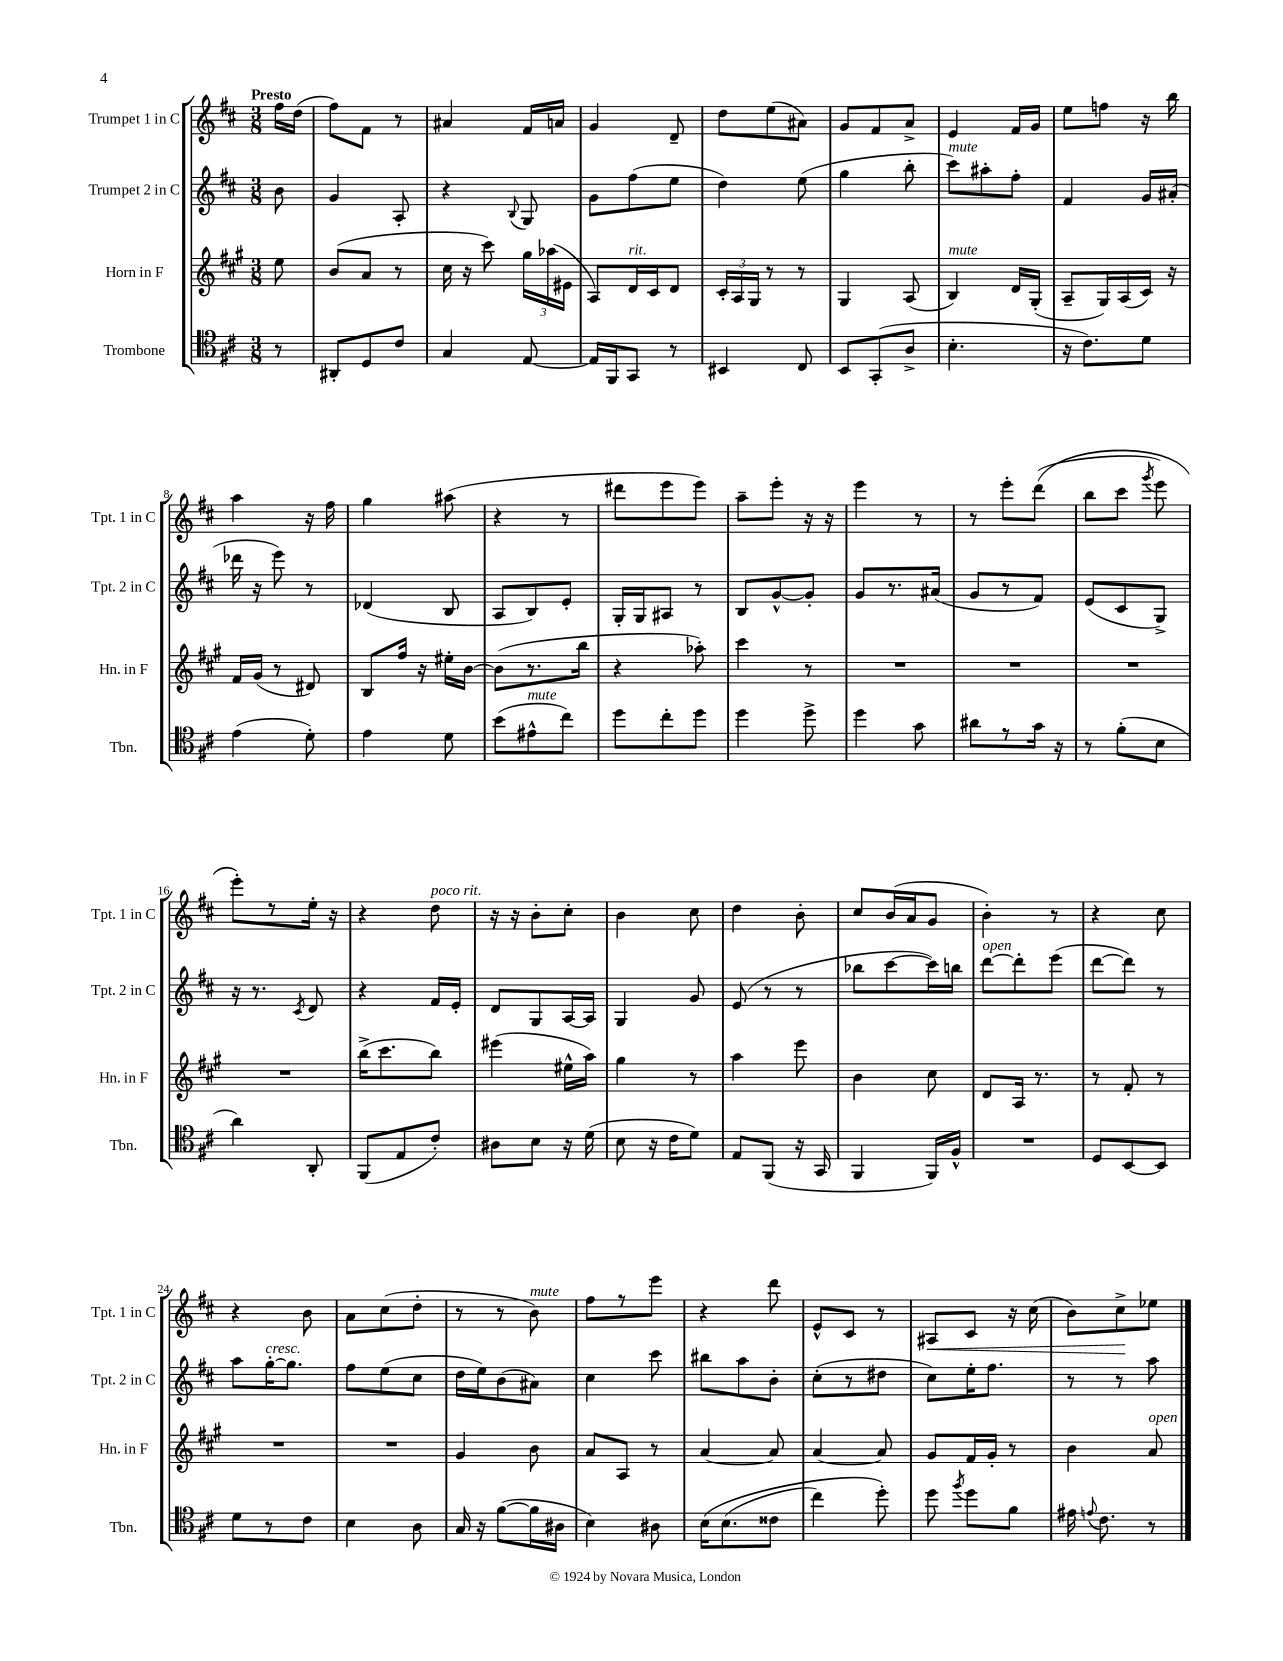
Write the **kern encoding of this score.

**kern	**kern	**kern	**kern
*staff4	*staff3	*staff2	*staff1
*clefC4	*clefG2	*clefG2	*clefG2
*k[f#c#]	*k[f#c#g#]	*k[f#c#]	*k[f#c#]
*M3/8	*M3/8	*M3/8	*M3/8
8r	8ee	8b	16ff#
.	.	.	(16dd
=	=	=	=
8AA#'	(8b	4g	8ff#)
8D	8a	.	8f#
8c#	8r	8A'	8r
=	=	=	=
4G	16cc#	4r	4a#
.	16r	.	.
.	8ccc#)	.	.
.	.	8qqB	.
[8E	24gg#	8G	16f#
.	(24aa-	.	.
.	.	.	16a
.	24e#	.	.
=	=	=	=
16E]	8A)	8g	4g
16FF#	.	.	.
8GG	16d	(8ff#	.
.	16c#	.	.
8r	8d	8ee	8d~
=	=	=	=
4BB#	24c#'	4dd)	8dd
.	24A	.	.
.	24G#	.	.
.	8r	.	(8ee
8C#	8r	(8ee	8a#)
=	=	=	=
8BB	4G#	4gg	8g
(8GG'	.	.	8f#
8A^	(8A	8bb'	8a^
=	=	=	=
4.B'	4B)	8ccc#)	4e
.	.	8aa#'	.
.	16d	8ff#'	16f#
.	(16G#'	.	16g
=	=	=	=
16r	8A~	4f#	8ee
8.c#)	.	.	.
.	16G#)	.	8ff
.	(16A	.	.
8d	16c#)	16g	16r
.	16r	(16a#'	16bb
=	=	=	=
(4e	16f#	16ddd-	4aa
.	(16g#	16r	.
.	8r	8eee)	.
8d')	8d#)	8r	16r
.	.	.	16ff#
=	=	=	=
4e	8B	(4d-	4gg
.	16ff#	.	.
.	16r	.	.
8d	16ee#'	8B	(8aa#
.	[16b	.	.
=	=	=	=
(8b	(8b]	8A	4r
8e#^^	8.r	8B)	.
8cc#)	.	8e'	8r
.	16bb	.	.
=	=	=	=
8dd	4r	16G'	8ddd#
.	.	16G	.
8cc#'	.	8A#	8eee
8dd	8aa-')	8r	8eee)
=	=	=	=
4dd	4ccc#	8B	8aa~
.	.	[8g^^	8eee'
8dd^	8r	8g']	16r
.	.	.	16r
=	=	=	=
4dd	4.r	8g	4eee
.	.	8.r	.
8g	.	.	8r
.	.	(16a#	.
=	=	=	=
8a#	4.r	8g	8r
8r	.	8r	8eee'
16g	.	8f#)	&((8ddd
16r	.	.	.
=	=	=	=
8r	4.r	(8e	8bb
(8f#'	.	8c#	8ccc#
.	.	.	8qggg
8B	.	8G^)	8eee)
=	=	=	=
4a)	4.r	16r	8eee'&)
.	.	8.r	.
.	.	.	8r
.	.	8qc#	.
8AA'	.	8d	16ee'
.	.	.	16r
=	=	=	=
(8FF#	(16bb^	4r	4r
.	8.ccc#	.	.
8E	.	.	.
8c#')	8bb)	16f#	8dd
.	.	16e'	.
=	=	=	=
8A#	(4eee#	8d	16r
.	.	.	16r
8B	.	8G	8b'
16r	16ee#^^	[16A	8cc#'
(16d	16aa)	16A]	.
=	=	=	=
8B	4gg#	4G	4b
16r	.	.	.
16c#	.	.	.
8d)	8r	8g	8cc#
=	=	=	=
8E	4aa	(8e	4dd
(8FF#	.	8r	.
16r	8eee	8r	8b'
16GG	.	.	.
=	=	=	=
4FF#	4b	8bb-	8cc#
.	.	[8ccc#	(16b
.	.	.	16a
16FF#)	8cc#	16ccc#])	8g
16F#^^	.	16bb	.
=	=	=	=
4.r	8d	[8ddd	4b')
.	16A	8ddd']	.
.	8.r	.	.
.	.	(8eee	8r
=	=	=	=
8D	8r	[8ddd	4r
[8BB	8f#'	8ddd])	.
8BB]	8r	8r	8cc#
=	=	=	=
8d	4.r	8aa	4r
8r	.	[16gg'	.
.	.	8.gg]	.
8c#	.	.	8b
=	=	=	=
4B	4.r	8ff#	8a
.	.	(8ee	(8cc#
8A	.	8cc#	8dd'
=	=	=	=
16G	4g#	16dd	8r
16r	.	16ee)	.
([8f#	.	(8b	8r
16f#]	8b	8a#)	8b)
16A#	.	.	.
=	=	=	=
4B)	8a	4cc#	8ff#
.	8A	.	8r
8A#	8r	8ccc#	8eee
=	=	=	=
&(16B	[4a	8bb#	4r
(8.B	.	.	.
.	.	8aa	.
8c##	8a]	8b'	8ddd
=	=	=	=
4cc#)	[4a	(8cc#'	8e^^
.	.	8r	8c#
8dd'&)	8a]	8dd#	8r
=	=	=	=
8dd	8g#	8cc#)	8A#
8qff#	.	.	.
8dd	16f#	16ee'	8c#
.	16g#'	8.ff#	.
8f#	8r	.	16r
.	.	.	(16cc#
=	=	=	=
16e#	4b	8r	8b)
8qqe	.	.	.
8.c#	.	.	.
.	.	8r	8cc#^
8r	8a	8aa	8ee-
==	==	==	==
*-	*-	*-	*-
